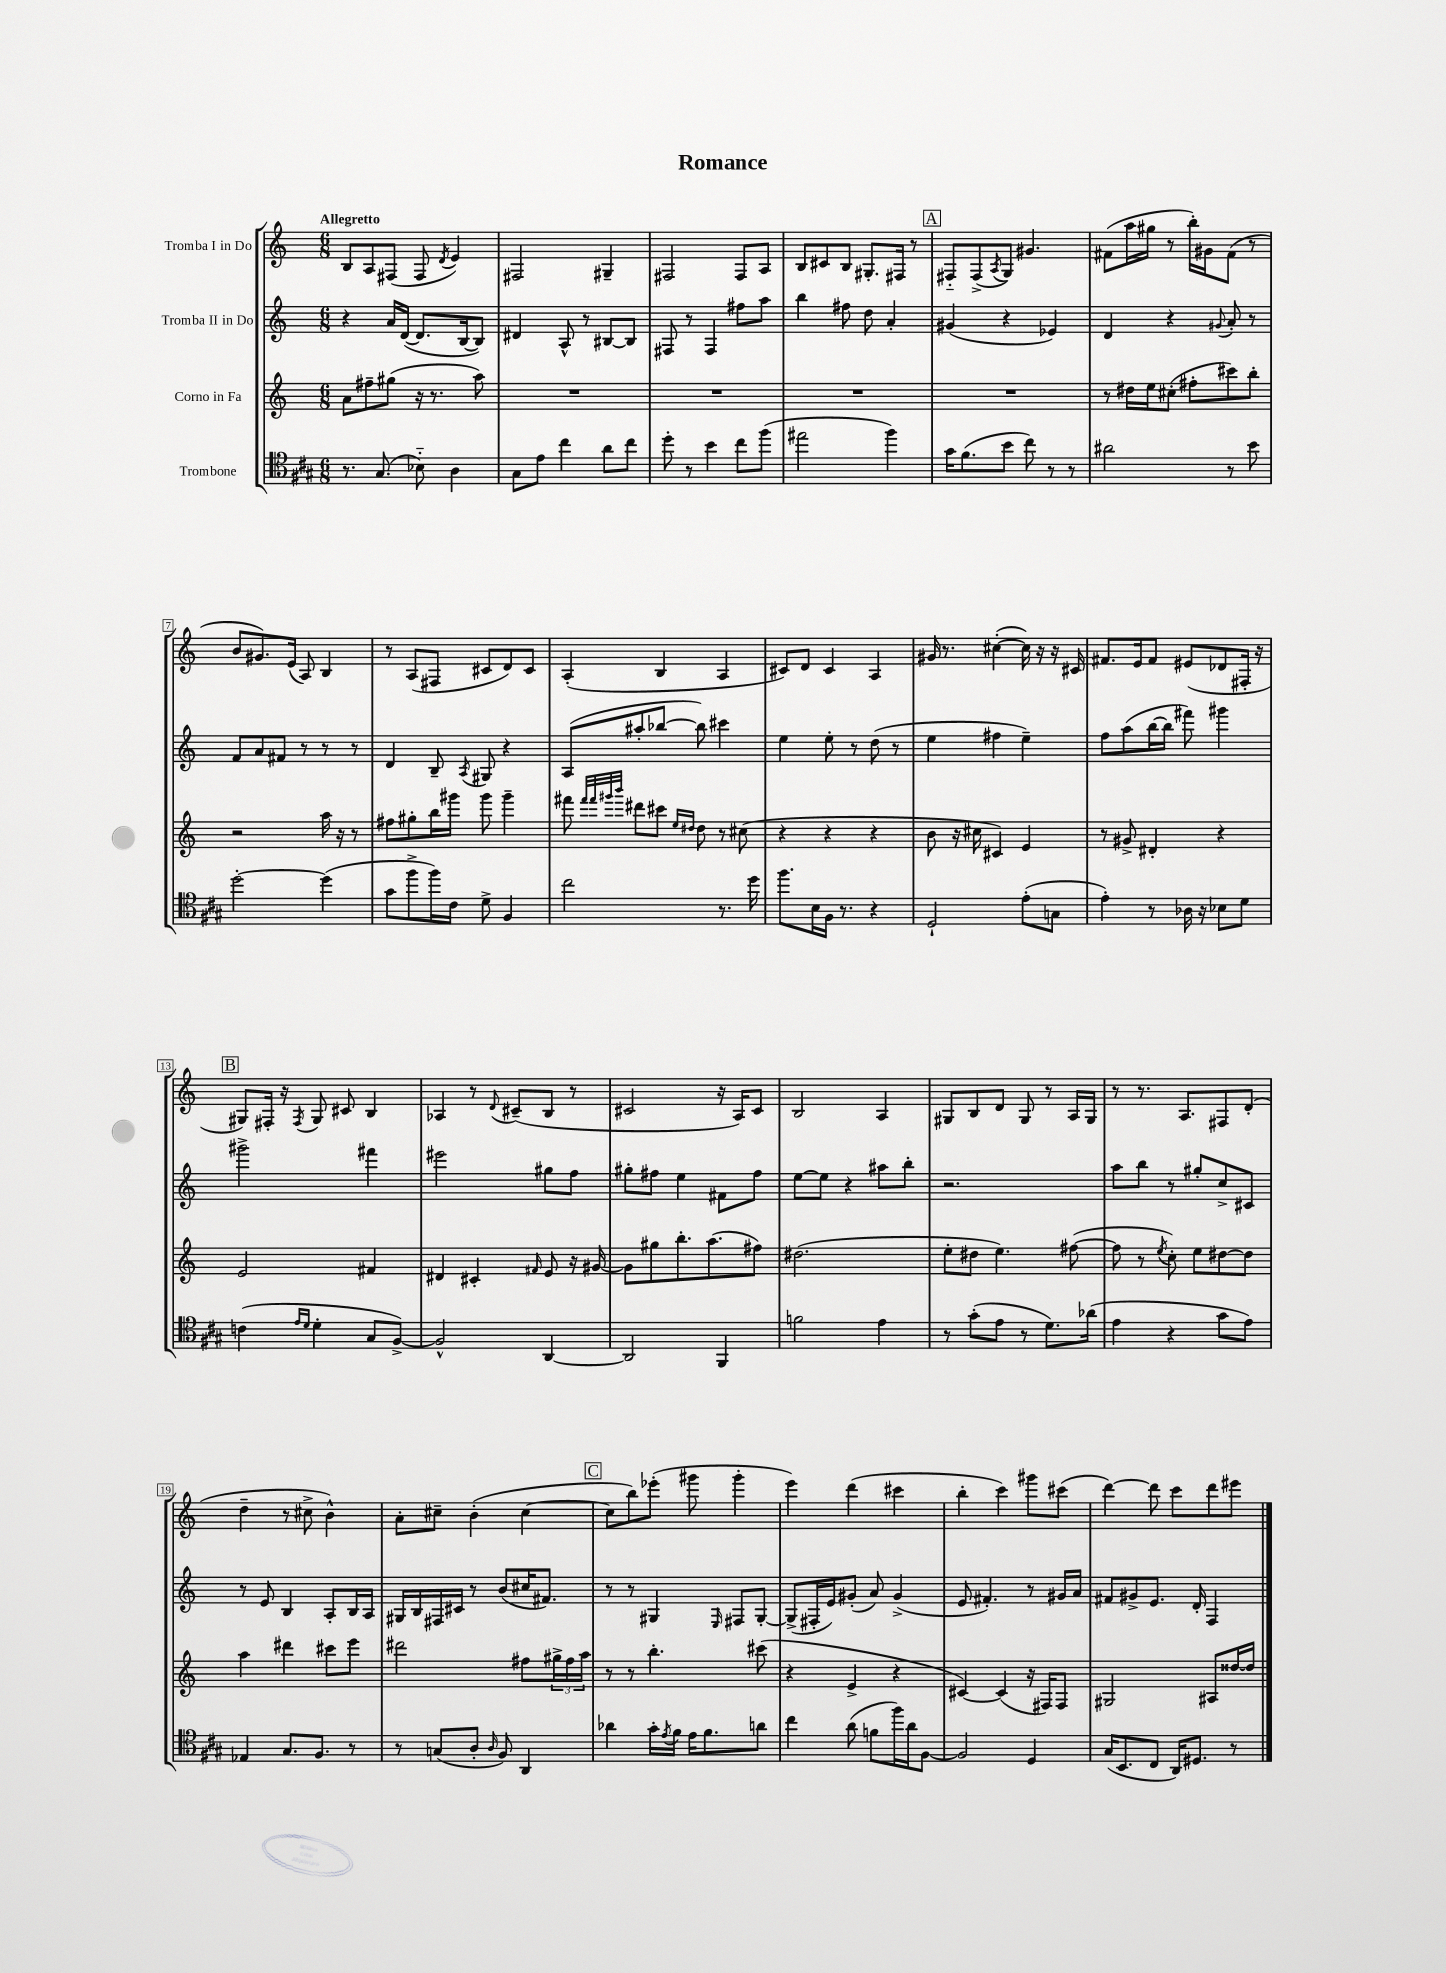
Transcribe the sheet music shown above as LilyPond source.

\header { title = "Romance" }
<<
\new StaffGroup <<
\new Staff = "s0" \with { instrumentName = "Tromba I in Do" } {
    \clef treble \key c \major \numericTimeSignature \time 6/8 \tempo "Allegretto"
    b8 a8 fis8( fis8 \acciaccatura { d'8 } e'4) |
    fis2 gis4-- |
    fis2 fis8 a8 |
    b8 cis'8 b8 gis8.-. fis16 r8 |
    \mark \markup { \box "A" } fis8-_ fis8->( \acciaccatura { a8 } g8) gis'4. |
    fis'8( a''16 gis''16 r8 b''16-.) gis'16 fis'8( r8 |
    b'8 gis'8.) e'16( a8) b4 |
    r8 a8( fis8 cis'8 d'8) cis'8 |
    a4-.( b4 a4 |
    cis'8) d'8 cis'4 a4 |
    gis'16 r8. cis''4~-.( cis''16) r16 r16 cis'16 |
    fis'8. e'16 fis'8 eis'8( des'8 fis16-. r16 |
    \mark \markup { \box "B" } gis8) fis16-. r16 \acciaccatura { fis8 } gis8 cis'8 b4 |
    aes4 r8 \appoggiatura { d'8 } cis'8--( b8 r8 |
    cis'2 r16 a16) cis'8 |
    b2 a4 |
    gis8 b8 d'8 gis8 r8 a16 gis16 |
    r8 r8. a8. fis8 d'8-.( |
    d''4-- r8 cis''8-> b'4-^) |
    a'8-. cis''8-- b'4-.( cis''4~ |
    \mark \markup { \box "C" } cis''8 b''8) ees'''8-.( gis'''8 gis'''4-. |
    e'''4) d'''4( cis'''4 |
    b''4-. c'''4) gis'''8 cis'''8( |
    d'''4~) d'''8 c'''8 d'''8 eis'''8 \bar "|." |
}
\new Staff = "s1" \with { instrumentName = "Tromba II in Do" } {
    \clef treble \key c \major \numericTimeSignature \time 6/8
    r4 a'16 d'16~( d'8. b16~ b8) |
    dis'4 a8-^ r8 bis8~ bis8 |
    fis8 r8 fis4 fis''8 a''8 |
    b''4 fis''8 d''8 a'4-. |
    \mark \markup { \box "A" } gis'4( r4 ees'4) |
    d'4 r4 \appoggiatura { gis'8 } a'8-. r8 |
    f'8 a'8 fis'8 r8 r8 r8 |
    d'4 b8-- \acciaccatura { a8 } gis8 r4 |
    a8( ais''8-. bes''8~ bes''8) cis'''4 |
    e''4 e''8-. r8 d''8( r8 |
    e''4 fis''4 e''4--) |
    f''8 a''8( b''16~ b''16 fis'''8) gis'''4 |
    \mark \markup { \box "B" } gis'''2-> fis'''4 |
    eis'''2 gis''8 f''8 |
    gis''8-. fis''8 e''4 fis'8 fis''8 |
    e''8~ e''8 r4 ais''8 b''8-. |
    r2. |
    a''8 b''8 r8 gis''8-. c''8-> cis'8 |
    r8 e'8 b4 a8-. b16 a16 |
    gis16 b16 fis16 cis'16 r8 b'8( cis''16 fis'8.) |
    \mark \markup { \box "C" } r8 r8 gis4 \grace { e16 } fis8 gis8~-. |
    gis8->( fis16-. e'16) gis'8-.( a'8) gis'4->( |
    e'8 fis'4.-.) r8 gis'16 a'16 |
    fis'8 gis'8-> e'8. d'16-. f4 \bar "|." |
}
\new Staff = "s2" \with { instrumentName = "Corno in Fa" } {
    \clef treble \key c \major \numericTimeSignature \time 6/8
    a'8 fis''8-- gis''8( r16 r8. a''8) |
    R2. |
    R2. |
    R2. |
    \mark \markup { \box "A" } R2. |
    r8 dis''16 e''16 cis''8-.( fis''8-. cis'''8) b''8-. |
    r2 a''16 r16 r8 |
    fis''8 gis''8-. b''16 gis'''16 gis'''8 gis'''4-- |
    fis'''8 \grace { fis'''32 fis'''32 gis'''32 b'''32 } dis'''8 cis'''8 \grace { e''16 dis''16 } dis''8 r8 cis''8( |
    r4 r4 r4 |
    b'8 r16 cis''16 cis'4) e'4 |
    r8 gis'8-> dis'4-. r4 |
    \mark \markup { \box "B" } e'2 fis'4 |
    dis'4 cis'4-. \grace { fis'16 } e'8 r16 gis'16~ |
    gis'8 gis''8 b''8.-. a''8.( fis''8) |
    dis''2.( |
    e''8-. dis''8 e''4.) fis''8~( |
    fis''8 r8 \acciaccatura { e''8 } c''8-.) e''8 dis''8~ dis''8 |
    a''4 dis'''4 cis'''8 e'''8 |
    dis'''2 fis''8 \tuplet 3/2 { gis''16-> fis''16 a''16 } |
    \mark \markup { \box "C" } r8 r8 b''4.-. cis'''8( |
    r4 e'4-> r4 |
    cis'4~) cis'4( r16 fis16) fis8 |
    gis2 ais8 disis''16~ disis''16 \bar "|." |
}
\new Staff = "s3" \with { instrumentName = "Trombone" } {
    \clef tenor \key a \major \numericTimeSignature \time 6/8
    r8. gis8.( bes8-_) a4 |
    gis8 e'8 cis''4 a'8 cis''8 |
    d''8-. r8 b'4 cis''8 fis''8( |
    eis''2 fis''4) |
    \mark \markup { \box "A" } gis'16 fis'8.( b'8 cis''8) r8 r8 |
    ais'2 r8 b'8 |
    d''2~-. d''4( |
    gis'8 fis''8-> fis''16) cis'16 d'8-> fis4 |
    cis''2 r8. d''16 |
    fis''8. b16 fis16 r8. r4 |
    d2-! e'8-.( g8 |
    e'4-.) r8 aes16 r16 bes8 d'8 |
    \mark \markup { \box "B" } c'4( \grace { e'16 d'16 } d'4-. gis8 fis8~->) |
    fis2-^ a,4~ |
    a,2 fis,4 |
    f'2 e'4 |
    r8 gis'8-.( e'8 r8 d'8.) aes'16( |
    e'4 r4 gis'8 e'8) |
    ees4 gis8. fis8. r8 |
    r8 g8( a8-. \grace { a16 } fis8) a,4 |
    \mark \markup { \box "C" } aes'4 gis'16-. \acciaccatura { e'8 } fis'16 e'16 fis'8. a'8 |
    cis''4 a'8( f'8 fis''16) a'16 fis8~ |
    fis2 d4 |
    gis16( b,8. cis8 a,16) dis8. r8 \bar "|." |
}
>>
>>
\layout { \context { \Score \override BarNumber.stencil = #(make-stencil-boxer 0.1 0.3 ly:text-interface::print) } }
